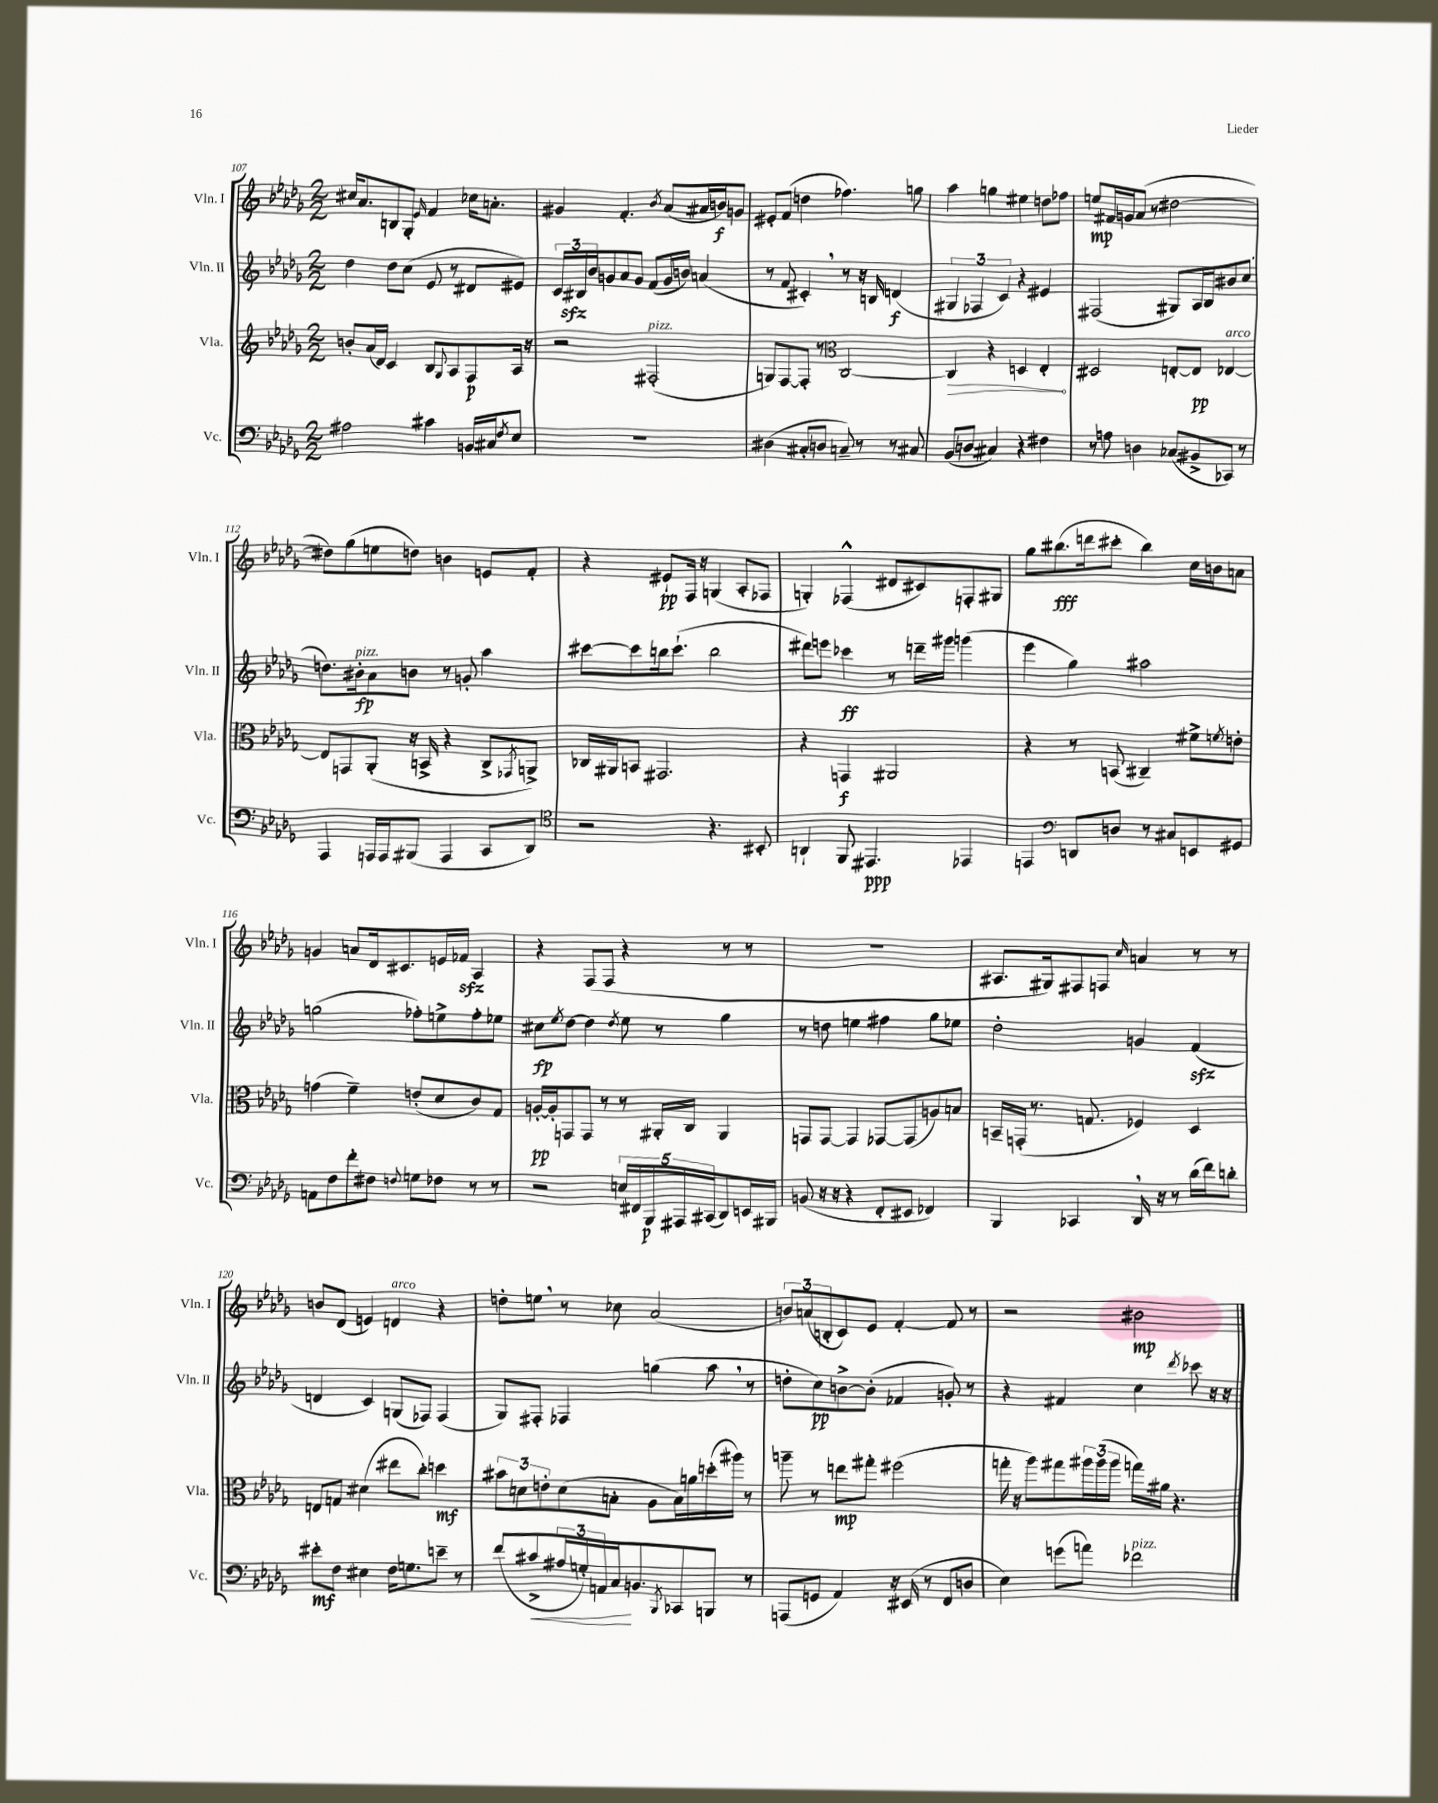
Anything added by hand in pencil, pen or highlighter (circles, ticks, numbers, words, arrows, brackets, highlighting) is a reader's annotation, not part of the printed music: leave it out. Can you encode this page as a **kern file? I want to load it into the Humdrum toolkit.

**kern	**dynam	**kern	**dynam	**kern	**dynam	**kern	**dynam
*part4	*part4	*part3	*part3	*part2	*part2	*part1	*part1
*staff4	*staff4	*staff3	*staff3	*staff2	*staff2	*staff1	*staff1
*I"Vc.	*	*I"Vla.	*	*I"Vln. II	*	*I"Vln. I	*
*I'Vc.	*	*I'Vla.	*	*I'Vln. II	*	*I'Vln. I	*
*clefF4	*	*clefG2	*	*clefG2	*	*clefG2	*
*k[b-e-a-d-g-]	*	*k[b-e-a-d-g-]	*	*k[b-e-a-d-g-]	*	*k[b-e-a-d-g-]	*
*M2/2	*	*M2/2	*	*M2/2	*	*M2/2	*
=107	=107	=107	=107	=107	=107	=107	=107
2A#X\	.	8bn'/L	.	4dd-\	.	16cc#X/KL	.
.	.	.	.	.	.	8.a-/	.
.	.	(16a-/L	.	.	.	.	.
.	.	16d-/JJ)	.	.	.	.	.
.	.	4c/	.	8dd-\L	.	8Bn/	.
.	.	.	.	(8cc\J	.	8G-'/J	.
.	.	.	.	.	.	16qqe-/	.
4c#X\	.	8B-/L	.	8e-/	.	4f/	.
.	.	8qqG-/	.	.	.	.	.
.	.	8A-/	.	8r	.	.	.
16BBn/LL	.	8F/	p	8d#X/L	.	16cc-X\KL	.
16C#X/J	.	.	.	.	.	8.an'\J	.
8qF/	.	.	.	.	.	.	.
8E-/J	.	16A-/Jk	.	8e#X/J)	.	.	.
.	.	16r	.	.	.	.	.
=108	=108	=108	=108	=108	=108	=108	=108
1r	.	2r	.	24c/LL	.	4g#X/	.
.	.	.	.	24B#Xzz/	.	.	.
.	.	.	.	24b-/J	.	.	.
.	.	.	.	8gn/	.	.	.
.	.	.	.	8a-/	.	4.f'/	.
.	.	.	.	8g/J	.	.	.
!	!	!LO:TX:a:i:t=pizz.	!	!	!	!	!
.	.	(2F#X'/	.	(8f/L	.	.	.
.	.	.	.	.	.	8qb-/	.
.	.	.	.	16g/L	.	(8a-/L	.
.	.	.	.	16bn/JJ)	.	.	.
.	.	.	.	(4an/	.	16a#X/L	.
.	.	.	.	.	.	16bn/J)	f
.	.	.	.	.	.	8gn/J	.
=109	=109	=109	=109	=109	=109	=109	=109
(4D#X\	.	8Gn/L)	.	8r	.	8e#X'/L	.
.	.	[8F/	.	8f/	.	(8f/J	.
8C#X'/L	.	8F'/J]	.	4c#X',/)	.	4ddn\	.
8Dn/J	.	8r	.	.	.	.	.
*	*	*clefC3	*	*	*	*	*
8Cn~/)	.	[2C/	.	8r	.	4.ff-X\)	.
8r	.	.	.	16r	.	.	.
.	.	.	.	16Bn/	.	.	.
8r	.	.	.	(4dn/	f	.	.
8C#X/	.	.	.	.	.	8ggn\	.
=110	=110	=110	=110	=110	=110	=110	=110
!	!	!	!LO:HP:b	!	!	!	!
(8BB-/L	.	4C/]	>	6G#X/	.	4aa-\	.
8Dn/J	.	.	.	.	.	.	.
.	.	.	.	6F-X/	.	.	.
4C#X/)	.	4r	.	.	.	4ggn\	.
.	.	.	.	6c/)	.	.	.
4r	.	4Dn/	.	4r	.	4ee#X\	.
4F#X\	.	4E-'/	.	4e#X/	.	8ddn\L	.
.	.	.	.	.	.	8ff-X\J	.
.	.	.	]	.	.	.	.
=111	=111	=111	=111	=111	=111	=111	=111
8r	.	2D#X/	.	(2F#X/	.	8een/L	mp
8An\	.	.	.	.	.	16f#X/L	.
.	.	.	.	.	.	16gn/J	.
4Dn\	.	.	.	.	.	(8a-/J	.
.	.	.	.	.	.	8r	.
(8C-X/L	.	[8En'/L	.	8G#X/L)	.	[2dd#X\	.
8BB#X^/	.	8E/J]	pp	16A-/L	.	.	.
.	.	.	.	16B-/J	.	.	.
!	!	!LO:TX:a:i:t=arco	!	!	!	!	!
8CC-X/J)	.	[4E-X/	.	8b#X/	.	.	.
8r	.	.	.	(8cc/J	.	.	.
!!LO:LB:g=z
=112	=112	=112	=112	=112	=112	=112	=112
4AAA-/	.	8E-/L]	.	8.ddn\L)	.	8dd#X\L])	.
.	.	8GGn/	.	.	.	(8gg-\	.
!	!	!	!	!LO:TX:a:i:t=pizz.	!	!	!
.	.	.	.	16b#X'\k	fp	.	.
16AAAn/LL	.	(8AA-'/J	.	8a-\	.	8een\	.
16AAA/J	.	.	.	.	.	.	.
(8BBB#X/J	.	16r	.	8bn\J	.	8ddn\J)	.
.	.	16BBn^/	.	.	.	.	.
4AAA/	.	4r	.	8r	.	4bn\	.
.	.	.	.	8gn'/	.	.	.
8CC/L	.	8C^/L	.	4aa-\	.	8en/L	.
.	.	8qGG-X/	.	.	.	.	.
8DD-/J)	.	8AAn^/J)	.	.	.	8f'/J	.
=113	=113	=113	=113	=113	=113	=113	=113
*clefC4	*	*	*	*	*	*	*
2r	.	16C-X/LL	.	[8ccc#X\L	.	4r	.
.	.	16AA#X/J	.	.	.	.	.
.	.	8BBn/J	.	8ccc#\]	.	.	.
.	.	2.GG#X/	.	16bbn\k	.	8e#X`/L	pp
.	.	.	.	(8.ccc#`\J	.	.	.
.	.	.	.	.	.	16F/Jk	.
.	.	.	.	.	.	16r	.
4.r	.	.	.	2bb\	.	(4Gn/	.
.	.	.	.	.	.	8A-'/L	.
8BB#X'/	.	.	.	.	.	8F-X/J	.
=114	=114	=114	=114	=114	=114	=114	=114
4AAn`/	.	4r	.	8ddd#X\L)	.	4Gn'/)	.
.	.	.	.	8eeen\J	.	.	.
8FF/	.	4GGn/	f	4ccc-X\	ff	(4F-X^^/	.
4.EE#X/	ppp	.	.	.	.	.	.
.	.	2AA#X/	.	8r	.	8d#X/L	.
.	.	.	.	16dddn~\LL	.	8c#X/)	.
.	.	.	.	16ggg#X\JJ	.	.	.
4EE-X/	.	.	.	(4gggn\	.	8Fn'/	.
.	.	.	.	.	.	8G#X/J	.
=115	=115	=115	=115	=115	=115	=115	=115
4EEn/	.	4r	.	4eee-\	.	8gg-\L	.
.	.	.	.	.	.	(8.bb#X\	fff
*clefF4	*	*	*	*	*	*	*
8DDn/L	.	8r	.	4gg-\)	.	.	.
.	.	.	.	.	.	16dddn\k	.
8Dn/J	.	(8BBn/	.	.	.	8ccc#X'\J	.
8r	.	4C#X~/)	.	2aa#X\	.	4bb#\)	.
8C#X/L	.	.	.	.	.	.	.
8EEn/	.	8f#X^\L	.	.	.	16cc\LL	.
.	.	.	.	.	.	16bn\J	.
.	.	8qfn/	.	.	.	.	.
8GG#X/J	.	8en'\J	.	.	.	8an\J	.
!!LO:LB:g=z
=116	=116	=116	=116	=116	=116	=116	=116
8AAn\L	.	(4gn\	.	(2ggn\	.	4gn/	.
8F\	.	.	.	.	.	.	.
8f'\	.	4f~\)	.	.	.	8an/L	.
8F#X\J	.	.	.	.	.	16d-/k	.
.	.	.	.	.	.	8.c#X/	.
8qqFn/	.	.	.	.	.	.	.
8Gn\L	.	(8en'/L	.	8ff-X'\L)	.	.	.
8F-X\J	.	8d-/	.	8een^\	.	16en/L	.
.	.	.	.	.	.	16f-Xzz/JJ	.
8r	.	8c/)	.	8ff-'\	.	4A-/	.
8r	.	8G-/J	.	8ee-X\J	.	.	.
=117	=117	=117	=117	=117	=117	=117	=117
2r	.	[16An'/LL	pp	8cc#X\L	fp	4r	.
.	.	16A'/J]	.	.	.	.	.
.	.	.	.	8qee-/	.	.	.
.	.	8GGn/	.	[8dd-\J	.	.	.
.	.	8GG/J	.	4dd-\]	.	(8F/L	.
.	.	8r	.	.	.	8F/J	.
.	.	.	.	8qdd-/	.	.	.
20En/LL	.	8r	.	8ee-\	.	4r	.
20FF#X/	.	.	.	.	.	.	.
20BBB-/	p	.	.	.	.	.	.
.	.	16AA#X'/LL	.	8r	.	.	.
20AAA#X/	.	.	.	.	.	.	.
.	.	16C/JJ	.	.	.	.	.
(20CC#X/J	.	.	.	.	.	.	.
8DD-/)	.	4AA#/	.	4gg-\	.	8r	.
16EEn/L	.	.	.	.	.	8r	.
16BBB#X/JJ	.	.	.	.	.	.	.
=118	=118	=118	=118	=118	=118	=118	=118
(8BBn/	.	8GGn/L	.	8r	.	1r	.
16r	.	[8GG/J	.	8ddn\	.	.	.
16r	.	.	.	.	.	.	.
4r	.	4GG/]	.	4een\	.	.	.
8FF'/L	.	[8GG-X/L	.	4ff#X\	.	.	.
8EE#X/J	.	(8GG-/]	.	.	.	.	.
4FF-X/)	.	8An/)	.	8gg-\L	.	.	.
.	.	8Bn/J	.	8ee-X\J	.	.	.
=119	=119	=119	=119	=119	=119	=119	=119
4BBB-/	.	16BBn~/LL	.	2dd-'\	.	8.A#X/L	.
.	.	(16GGn'/JJ	.	.	.	.	.
.	.	8.r	.	.	.	.	.
.	.	.	.	.	.	16G#X/k)	.
4CC-X/	.	.	.	.	.	8F#X/	.
.	.	8.Gn/	.	.	.	.	.
.	.	.	.	.	.	8Fn/J	.
.	.	.	.	.	.	16qqcc/	.
16DD-,/	.	4F-X/)	.	4gn/	.	4an/	.
16r	.	.	.	.	.	.	.
8r	.	.	.	.	.	.	.
(16d-\LL	.	4D-/	.	(4fzz/	.	8r	.
16f\J)	.	.	.	.	.	.	.
8dn'\J	.	.	.	.	.	8r	.
!!LO:LB:g=z
=120	=120	=120	=120	=120	=120	=120	=120
8e#X'\L	mf	8En/L	.	4dn/	.	8bn/L	.
8F\J	.	8Gn/J	.	.	.	(8d-/J	.
4E#X\	.	(4d#X\	.	4c/)	.	4en/)	.
!	!	!	!	!	!	!LO:TX:a:i:t=arco	!
16F\KL	.	8ee#X\L	.	(8Gn/L	.	4dn/	.
8.Gn\	.	.	.	.	.	.	.
.	.	8cc'\J)	.	8F-X/J)	.	.	.
8en~\J	.	4ddn\	mf	(4F-/	.	4r	.
8r	.	.	.	.	.	.	.
=121	=121	=121	=121	=121	=121	=121	=121
(8f/L	.	12b#X\L	.	8G-/L)	.	8ddn'\L	.
.	.	12dn\	.	.	.	.	.
!	!LO:HP:b	!	!	!	!	!	!
8c#X^/	<	.	.	8F#X'/J	.	8een,\J	.
.	.	12en'\	.	.	.	.	.
24A#X/L	.	(8d\	.	4F-X/	.	8r	.
24Gn'/)	.	.	.	.	.	.	.
24AAn/	.	.	.	.	.	.	.
16C/J	.	8Bn'\J	.	.	.	8cc-X\	.
8.BBn/	[	.	.	.	.	.	.
.	.	8A-\L	.	(4ggn\	.	(2a-/	.
8qBBB-/	.	.	.	.	.	.	.
8CC-X/	.	16B\L)	.	.	.	.	.
.	.	16an\	.	.	.	.	.
8BBBn/J	.	(16ddn'\	.	8aa-,\	.	.	.
.	.	16aa#X\JJ)	.	.	.	.	.
8r	.	8r	.	8r	.	.	.
=122	=122	=122	=122	=122	=122	=122	=122
(8AAAn/L	.	8aan~\	.	8ddn'\L	.	12bn/L)	.
.	.	.	.	.	.	(12an/	.
8GGn/J	.	8r	.	8cc\)	pp	.	.
.	.	.	.	.	.	12Bn'/	.
4AA-/)	.	8een\L	mp	[8bn^\	.	8c/)	.
.	.	8gg#X'\J	.	(8b'\J]	.	8e-/J	.
16r	.	(2ff#X\	.	4f-X/	.	[4f'/	.
(16EE#X/	.	.	.	.	.	.	.
8r	.	.	.	.	.	.	.
8FF/L	.	.	.	8gn'/)	.	8f/]	.
8Dn/J	.	.	.	8r	.	8r	.
=123	=123	=123	=123	=123	=123	=123	=123
4E-\)	.	16ggn'\	.	4r	.	2r	.
.	.	16r	.	.	.	.	.
.	.	8aa-\L)	.	.	.	.	.
(8gn\L	.	8gg#X\	.	4f#X/	.	.	.
8an\J)	.	24aa#X\L	.	.	.	.	.
.	.	(24aa#\	.	.	.	.	.
.	.	24aa#\JJ	.	.	.	.	.
!LO:TX:a:i:t=pizz.	!	!	!	!	!	!	!
2f-X\	.	16ggn\LL)	.	4cc\	.	2b#X\	mp
.	.	16a#X\JJ	.	.	.	.	.
.	.	4.r	.	.	.	.	.
.	.	.	.	8qddd-/	.	.	.
.	.	.	.	8ccc-X\	.	.	.
.	.	.	.	16r	.	.	.
.	.	.	.	16r	.	.	.
==	==	==	==	==	==	==	==
*-	*-	*-	*-	*-	*-	*-	*-
